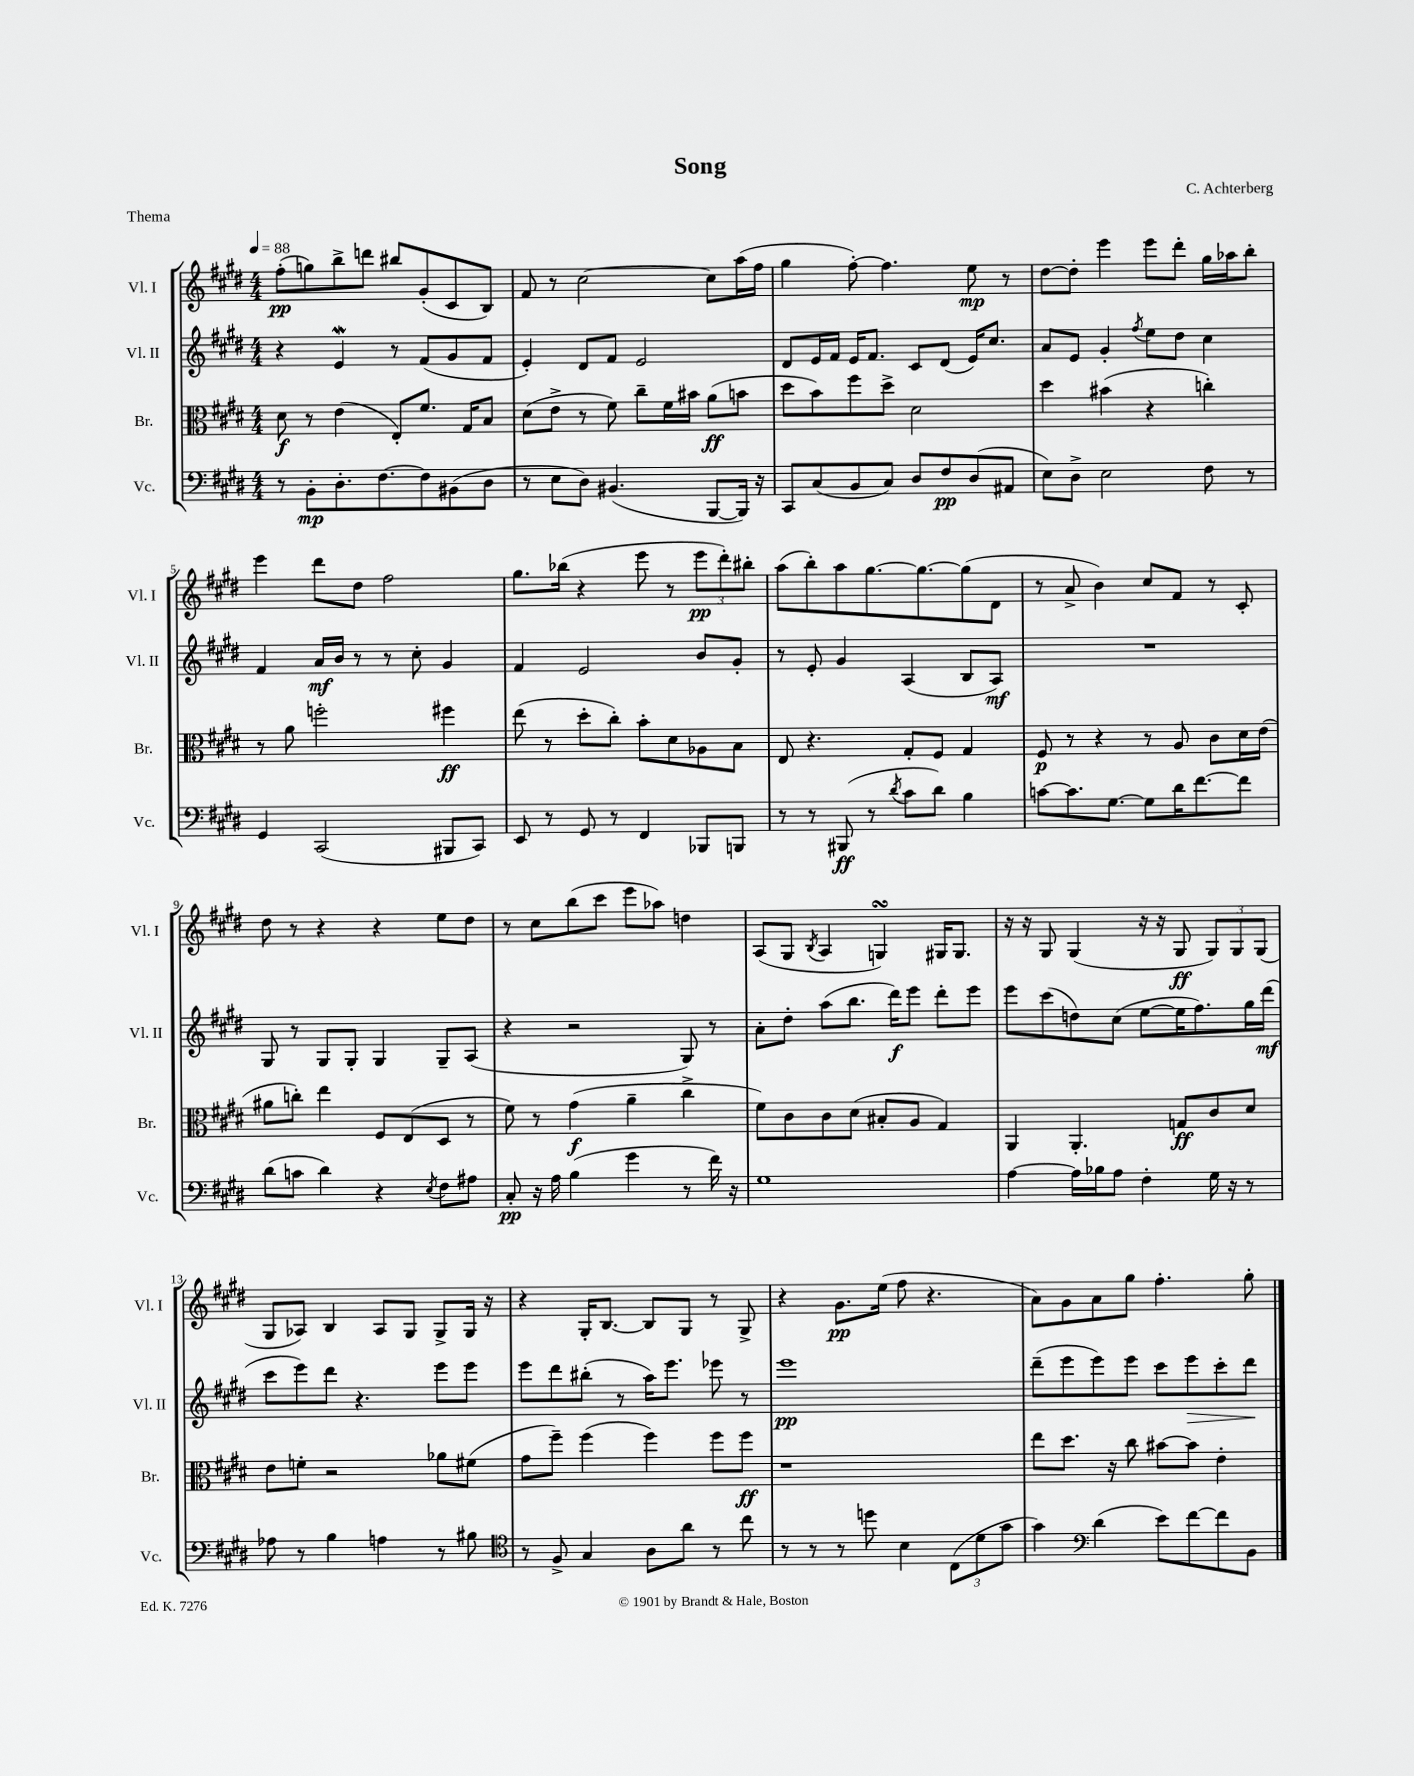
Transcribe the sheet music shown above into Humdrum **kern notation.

**kern	**kern	**kern	**kern
*staff4	*staff3	*staff2	*staff1
*clefF4	*clefC3	*clefG2	*clefG2
*k[f#c#g#d#]	*k[f#c#g#d#]	*k[f#c#g#d#]	*k[f#c#g#d#]
*M4/4	*M4/4	*M4/4	*M4/4
*MM88	*MM88	*MM88	*MM88
8r	8d#\	4r	(8ff#'\L
8BB'\L	8r	.	8gg\)
8.D#'\	(4e\	4e/	8bb^\
.	.	.	8ddd\J
[8.F#\	.	.	.
.	8E'/L)	8r	8bb#/L
8F#\]	8.f#/J	(8f#/L	(8g#'/
(8BB#\	.	8g#/	8c#/
.	16G#/LK	.	.
8D#\J	8B/J	8f#/J	8B/J)
=	=	=	=
8r	(8d#\L	4e'/)	8f#/
8E\L	8e^\J	.	8r
8D#\J)	8r	8d#/L	[2cc#\
(4.BB#/	8f#\)	8f#/J	.
.	8cc#~\L	2e/	.
.	16f#\L	.	.
.	16b#\JJ	.	.
[8BBB/L	(8a\L	.	8cc#\]L
16BBB/]Jk)	8b\J	.	(16aa\L
16r	.	.	16ff#\JJ
=	=	=	=
8CC#/L	8dd#\L	8d#/L	4gg#\
(8C#/	8b\)	16e/L	.
.	.	16f#/JJ	.
8BB/	8ff#\	16e/LK	[8ff#'\)
.	.	8.f#/J	.
8C#/J)	8dd#^\J	.	4.ff#\]
8D#/L	2d#\	8c#/L	.
8F#/	.	(8d#/J	.
(8D#/	.	16e/LK)	8ee\
.	.	8.cc#/J	.
8AA#/J	.	.	8r
=	=	=	=
8E\L)	4dd#\	8a/L	[8dd#\L
8D#^\J	.	8e/J	8dd#'\]J
2E\	(4b#\	4g#'/	4eee\
.	.	8qff#/	.
.	4r	8ee\L	8eee\L
.	.	8dd#\J	8ddd#'\J
8F#\	4cc'\)	4cc#\	16gg#\LL
.	.	.	16aa-\J
8r	.	.	8bb'\J
=	=	=	=
4GG#/	8r	4f#/	4eee\
.	8a\	.	.
(2CC#/	2ff'\	16a/LL	8ddd#\L
.	.	16b/JJ	.
.	.	8r	8dd#\J
.	.	8r	2ff#\
.	.	8cc#'\	.
8BBB#/L	4ff#\	4g#/	.
8CC#/J)	.	.	.
=	=	=	=
8EE/	(8ee\	4f#/	8.gg#\L
8r	8r	.	.
.	.	.	(16bb-\Jk
8GG#/	8dd#'\L	2e/	4r
8r	8cc#'\J)	.	.
4FF#/	8b'\L	.	8eee\
.	8d#\	.	8r
8BBB-/L	8A-\	8b/L	12eee\L
.	.	.	12ddd#'\)
8BBB/J	8B\J	8g#'/J	.
.	.	.	12bb#'\J
=	=	=	=
8r	8E/	8r	(8aa\L
8r	4.r	8e'/	8bb'\)
(8BBB#/	.	4g#/	8aa\
8r	.	.	[8.gg#\
8qd#/	.	.	.
8c#\L	8G#'/L	(4A/	.
.	.	.	8.gg#\_
8d#\J)	8F#/J	.	.
4B\	4G#/	8B/L	(8gg#\]
.	.	8A/J)	8d#\J
=	=	=	=
[8c\L	8F#/	1r	8r
8.c\]	8r	.	8a^/
.	4r	.	4b\)
[8.G#\J	.	.	.
8G#\]L	8r	.	8cc#/L
16d#\K	8A/	.	8f#/J
[8.f#\	.	.	.
.	8c#\L	.	8r
8f#\]J	16d#\L	.	8c#'/
.	(16e\JJ	.	.
=	=	=	=
(8d#\L	8a#\L	8G#/	8dd#\
8c\J	8cc'\J)	8r	8r
4d#\)	4ee\	8G#/L	4r
.	.	8G#'/J	.
4r	8F#/L	4G#/	4r
.	(8E/	.	.
8qE/	.	.	.
8F#\L	8D#/J	8G#~/L	8ee\L
8A#\J	8r	(8A/J	8dd#\J
=	=	=	=
8C#'/	8f#\)	4r	8r
16r	8r	.	8cc#\L
16A\	.	.	.
(4B\	(4g#\	2r	(8bb\
.	.	.	8ccc#\J
4g#\	4a~\	.	8eee\L
.	.	.	8aa-\J)
8r	4cc#^\	8G#/)	4dd\
16f#\)	.	8r	.
16r	.	.	.
=	=	=	=
1G#	8f#\L)	8a'\L	(8A/L
.	8c#\	8dd#'\J	8G#/J
.	.	.	8qB/
.	8c#\	(8aa\L	4A/
.	(8d#\J	8.bb\J	.
.	8B#'/L	.	4G/)
.	.	16ddd#\LK)	.
.	8A/J	8eee\J	.
.	4G#/)	8ddd#'\L	16G#/LK
.	.	.	8.G#/J
.	.	8eee\J	.
=	=	=	=
[4A\	4AA/	8eee\L	16r
.	.	.	16r
.	.	(8ccc#\	8G#/
16A\]LL	4.AA'/	8dd\)	(4G#/
16B-\J	.	.	.
8A\J	.	(8cc#\J	.
4F#'\	.	[8ee\L	16r
.	.	.	16r
.	8G/L	16ee\]K	8G#/
.	.	8.ff#\)	.
16G#\	8c#/	.	12G#/L)
16r	.	.	.
.	.	.	12G#/
8r	8d#/J	16gg#\L	.
.	.	.	(12G#/J
.	.	(16ddd#\JJ	.
=	=	=	=
8A-\	8e\L	8ccc#\L	8G#/L
8r	8f'\J	8eee\)	8A-/J)
4B\	2r	8ddd#\J	4B/
.	.	4.r	.
4A\	.	.	8A-/L
.	.	.	8G#/J
8r	8a-\L	8eee\L	8G#^/L
8B#\	(8f#\J	8eee\J	16G#/Jk
.	.	.	16r
=	=	=	=
*clefC4	*	*	*
8r	8g#\L	8eee\L	4r
8F#^/	8ff#~\J)	8ddd#\	.
4G#/	(4ff#\	(8bb#'\J	16G#'/LK
.	.	.	[8.B/J
.	.	8r	.
8A\L	4ff#\)	16aa\LK)	8B/]L
.	.	8.eee\J	.
8a\J	.	.	8G#/J
8r	8ff#\L	8eee-\	8r
8cc#\	8ff#\J	8r	8G#^/
=	=	=	=
8r	1r	1eee	4r
8r	.	.	.
8r	.	.	8.g#\L
8dd\	.	.	.
.	.	.	(16ee\Jk
4B\	.	.	8ff#\
.	.	.	4.r
(12C#\L	.	.	.
12d#\	.	.	.
12g#\J	.	.	.
=	=	=	=
4g#\)	8ee\L	(8ddd#~\L	8a\L)
.	8.dd#\J	8eee\	8g#\
*clefF4	*	*	*
(4d#\	.	8eee\)	8a\
.	16r	.	.
.	8cc#\	8eee\J	8gg#\J
8e\L)	[8b#\L	8ccc#\L	4.ff#'\
[8f#\	8b#\]J	8eee\	.
8f#\]	4e'\	8ccc#'\	.
8BB\J	.	8ddd#\J	8gg#'\
==	==	==	==
*-	*-	*-	*-
